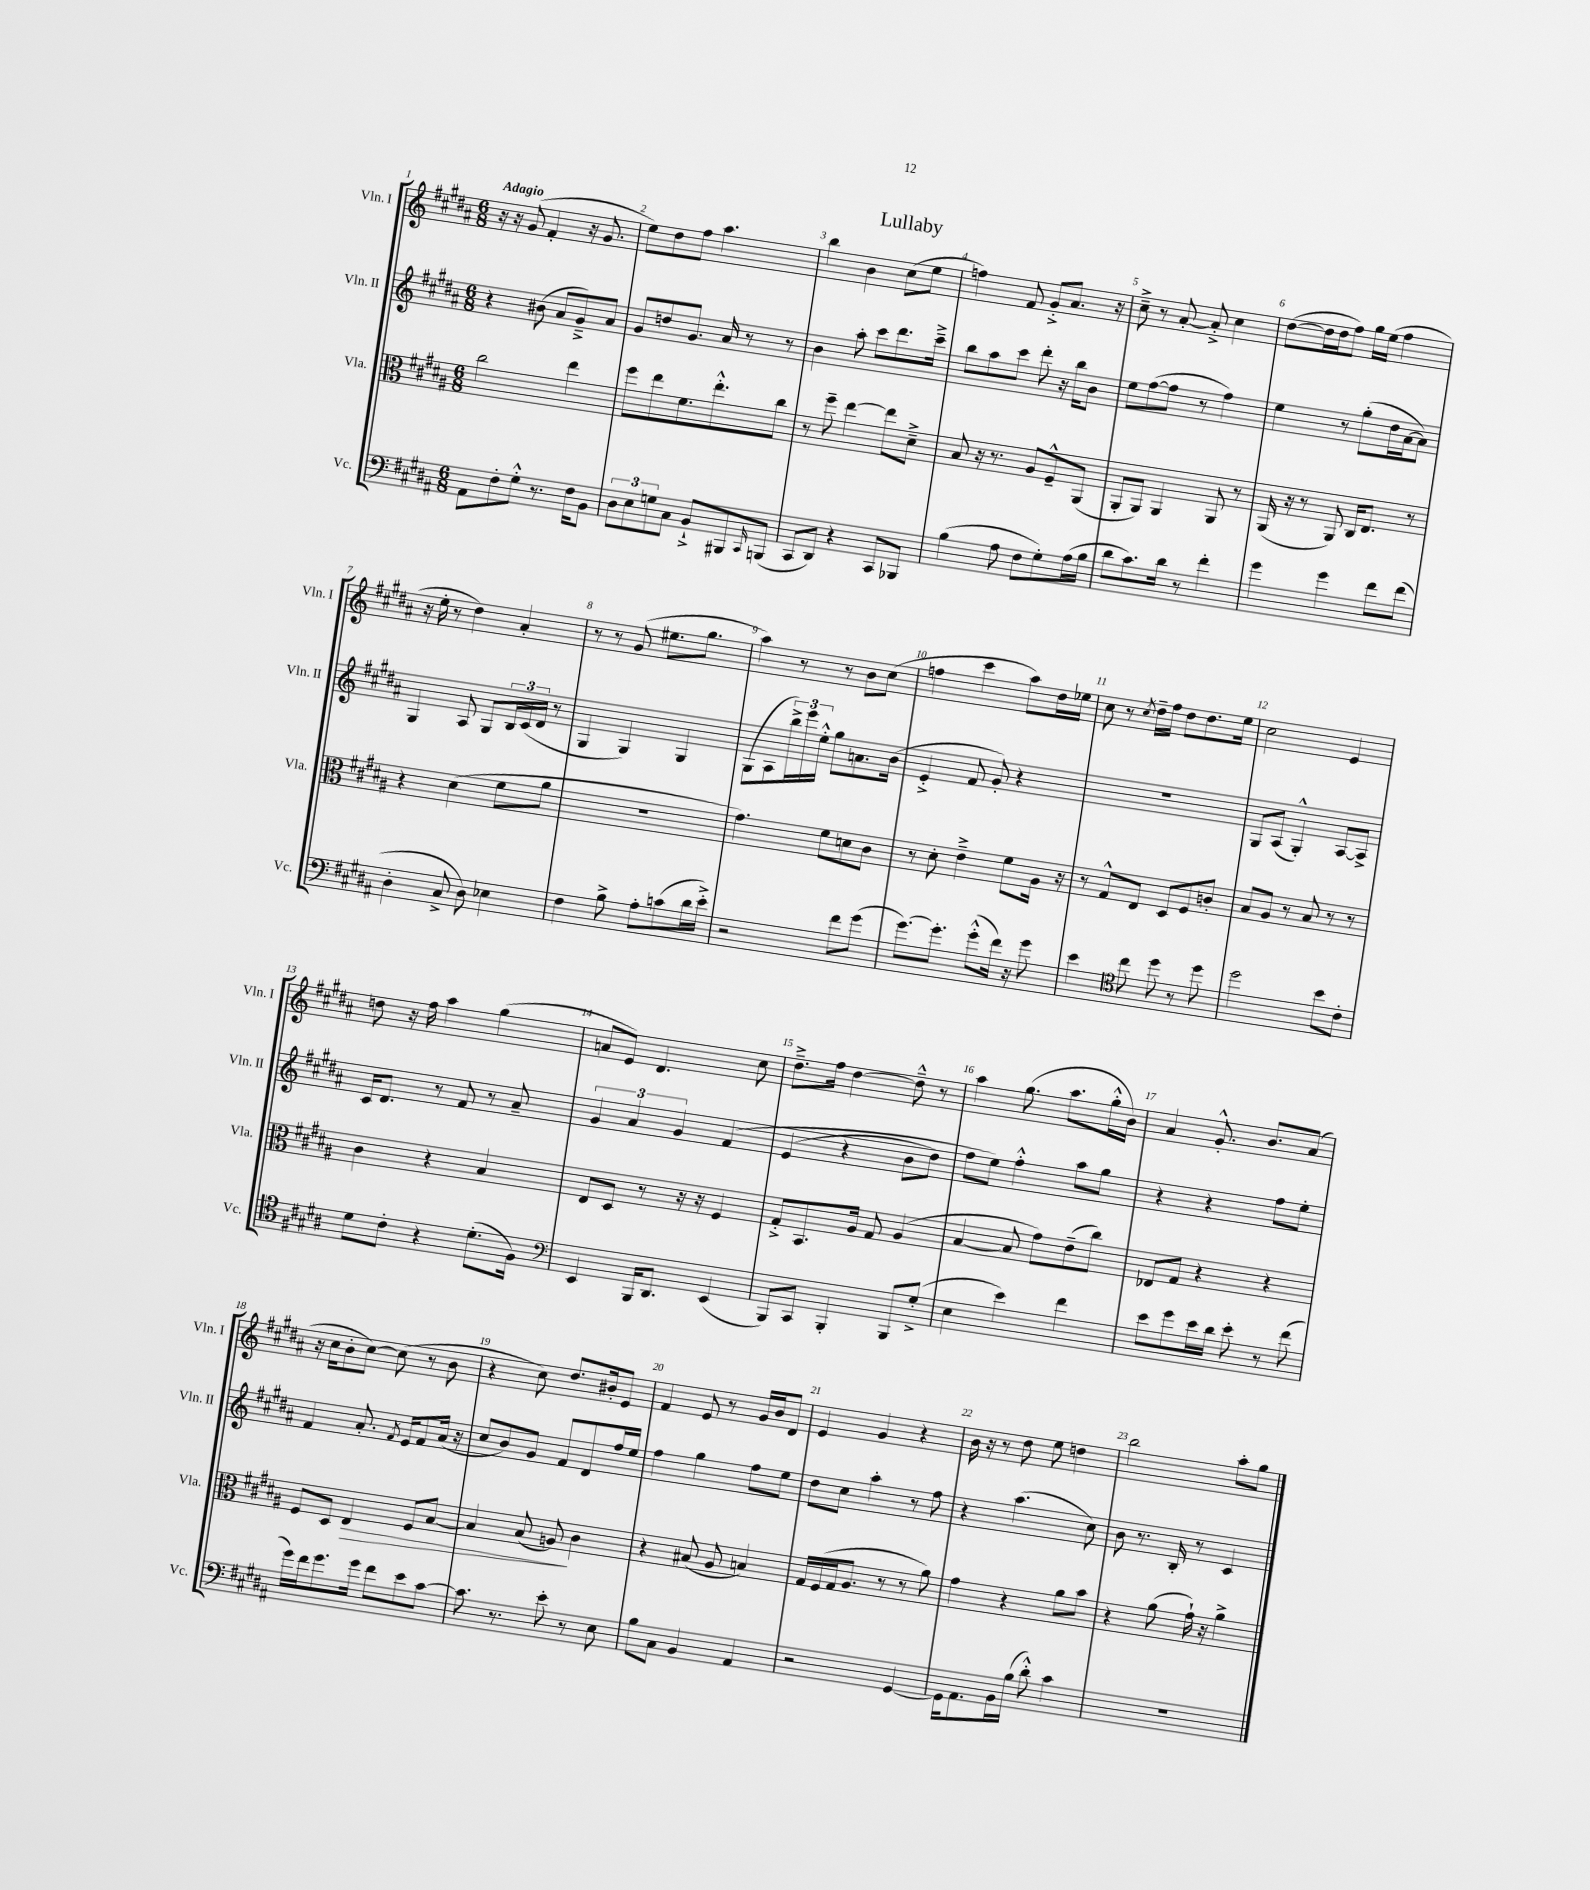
\header { title = "Lullaby" }
<<
\new StaffGroup <<
\new Staff = "s0" \with { instrumentName = "Vln. I" shortInstrumentName = "Vln. I" } {
    \clef treble \key b \major \numericTimeSignature \time 6/8 \tempo "Adagio"
    r16 r16 gis'8( fis'4-. r16 gis'8. |
    e''8) dis''8 fis''8 ais''4. |
    b''4 b'4 cis''8( e''8 |
    f''4) fis'8 gis'8-.-> ais'8. r16 |
    cis''8---> r8 ais'8~-. ais'8-.-> cis''4 |
    dis''8~( dis''16 dis''16 fis''8) gis''16 e''16( fis''4 |
    r16 e''16-. r8 dis''4) ais'4-. |
    r8 r8 gis'8( eis''8. gis''8. |
    ais''4) r8 r8 b'8 cis''8( |
    f''4 cis'''4 ais''8) dis''16 ees''16 |
    cis''8 r8 \acciaccatura { cis''8 } dis''16-- fis''16 dis''8 dis''8. e''16 |
    cis''2 e'4 |
    d''8 r16 fis''16 ais''4 gis''4( |
    a'8 e'8) dis'4. cis''8 |
    dis''8.---> fis''16 dis''4~ dis''8---^ r8 |
    ais''4 gis''8.( ais''8. gis''16-.-^ b'16) |
    ais'4 gis'8.-.-^ b'8. ais'8( |
    r16 cis''16 b'8-. cis''8~) cis''8( r8 b'8 |
    r4 cis''8) dis''8. bis'16-. e'8 |
    fis'4 e'8 r8 gis'16 b'16 dis'8 |
    e'4 gis'4 r4 |
    b'16 r16 r8 dis''8 e''8 d''4 |
    b''2 ais''8-. gis''8 \bar "|." |
}
\new Staff = "s1" \with { instrumentName = "Vln. II" shortInstrumentName = "Vln. II" } {
    \clef treble \key b \major \numericTimeSignature \time 6/8
    r4 bis'8( ais'8 gis'8--->) ais'8 |
    gis'8 d''8 gis'8. ais'16 r8 r8 |
    b'4 ais''8-. cis'''8 dis'''8. cis'''16---> |
    b''8 ais''8 cis'''8 dis'''8-. r16 b''16 b'8 |
    e''8 fis''8~( fis''8 r8 fis''4) |
    e''4 r8 gis''8-.( dis''16 ais'16~ ais'8) |
    gis4 ais8 gis8 \tuplet 3/2 { b16 cis'16( dis'16 } r8 |
    gis4 gis4) gis4 |
    gis8( ais8 \tuplet 3/2 { b''16->) e'''16 e''16-.-^ } gis''8 a'8. b'16( |
    e'4-.-> fis'8 gis'8-.) r4 |
    R2. |
    gis8 ais8( gis4-.-^) ais8~ ais8-> |
    cis'16 dis'8. r8 fis'8 r8 ais'8-- |
    \tuplet 3/2 { gis'4 ais'4 gis'4 } fis'4\( |
    e'4( r4 b'8 dis''8) |
    fis''8 e''8\) fis''4-.-^ ais''8 gis''8 |
    r4 r4 fis''8 e''8-. |
    fis'4 ais'8.-. \acciaccatura { fis'8 } e'16 fis'8 ais'16( r16 |
    cis''8 b'8) gis'8 fis'8 dis'8 fis''16 e''16 |
    fis''4 gis''4 fis''8 e''8 |
    dis''8 cis''8 ais''4-. r8 fis''8 |
    r4 ais''4.( cis''8) |
    b'8 r8. b16-. r8 cis'4 \bar "|." |
}
\new Staff = "s2" \with { instrumentName = "Vla." shortInstrumentName = "Vla." } {
    \clef alto \key b \major \numericTimeSignature \time 6/8
    cis''2 e''4 |
    fis''8 e''8 fis'8. e''8.-.-^ cis''8 |
    r8 fis''8-- e''4~ e''8 dis'8---> |
    b8 r16 r8. ais8 fis8---^ ais,8( |
    ais,8-. ais,8) ais,4 ais,8 r8 |
    ais,16( r16 r8 ais,8) cis16 e8. r8 |
    r4 dis'4( fis'8 ais'8 |
    R2. |
    gis'4.) fis'8 d'8 cis'8 |
    r8 dis'8-. e'4---> fis'8 ais16 r16 |
    r8 gis8-^ e8 dis8 fis8 c'8-. |
    b8 ais8 r8 b8 r8 r8 |
    cis'4 r4 b4 |
    e8 dis8 r8 r16 r16 fis4 |
    gis8-.-> b,8. ais16 gis8 ais4( |
    b4~ b8 gis'8) e'8--( cis''8) |
    ees8 gis8 r4 r4 |
    fis8 dis8 e4\> fis8 b8~ |
    b4 b8( a8\!) cis'4 |
    r4 bis8( ais8 b4) |
    gis16 fis16( gis16 ais8. r8 r8 ais'8) |
    gis'4 r4 ais'8 b'8 |
    r4 ais'8( gis'16-!) r16 ais'4-> \bar "|." |
}
\new Staff = "s3" \with { instrumentName = "Vc." shortInstrumentName = "Vc." } {
    \clef bass \key b \major \numericTimeSignature \time 6/8
    ais,8 fis8-. gis8-.-^ r8. fis16 b,8 |
    \tuplet 3/2 { dis8 e8 g8 } cis8 b,8-!-> bis,,8 \grace { cis,16 } b,,8( |
    cis,8 dis,8) r4 cis,8 bes,,8 |
    b4( ais8 fis8 gis8-.) ais16( b16 |
    dis'8 cis'8.) dis'16 r8 fis'4-. |
    gis'4 gis'4 fis'8 fis'8( |
    dis4-. cis8-> dis8) ees4 |
    fis4 b8-> ais8-. c'8( dis'16 e'16-.->) |
    r2 fis'8 gis'8( |
    gis'8.~) gis'8.-. gis'8-.-^( fis'16) r16 gis'8 |
    e'4 \clef tenor cis''8 dis''8 r8 dis''8 |
    dis''2 b'8 cis'8-. |
    dis'8 cis'8-. r4 dis'8.-.( fis16) |
    \clef bass e,4 b,,16 dis,8. e,4( |
    b,,8) cis,8 b,,4-. b,,8 gis8-.->( |
    e4 e'4) fis'4 |
    e'8 gis'8 e'16 dis'16 e'8-. r8 fis'8( |
    gis'16) fis'16 gis'8. gis'16 fis'8 e'8 cis'8~ |
    cis'8. r8. e'8-. r8 e8 |
    b8 cis8 b,4 ais,4 |
    r2 gis,4~ |
    gis,16 ais,8. b,16 b16( dis'8-.-^) cis'4 |
    R2. \bar "|." |
}
>>
>>
\layout { \context { \Score \override BarNumber.break-visibility = ##(#f #t #t) barNumberVisibility = #all-bar-numbers-visible } }
